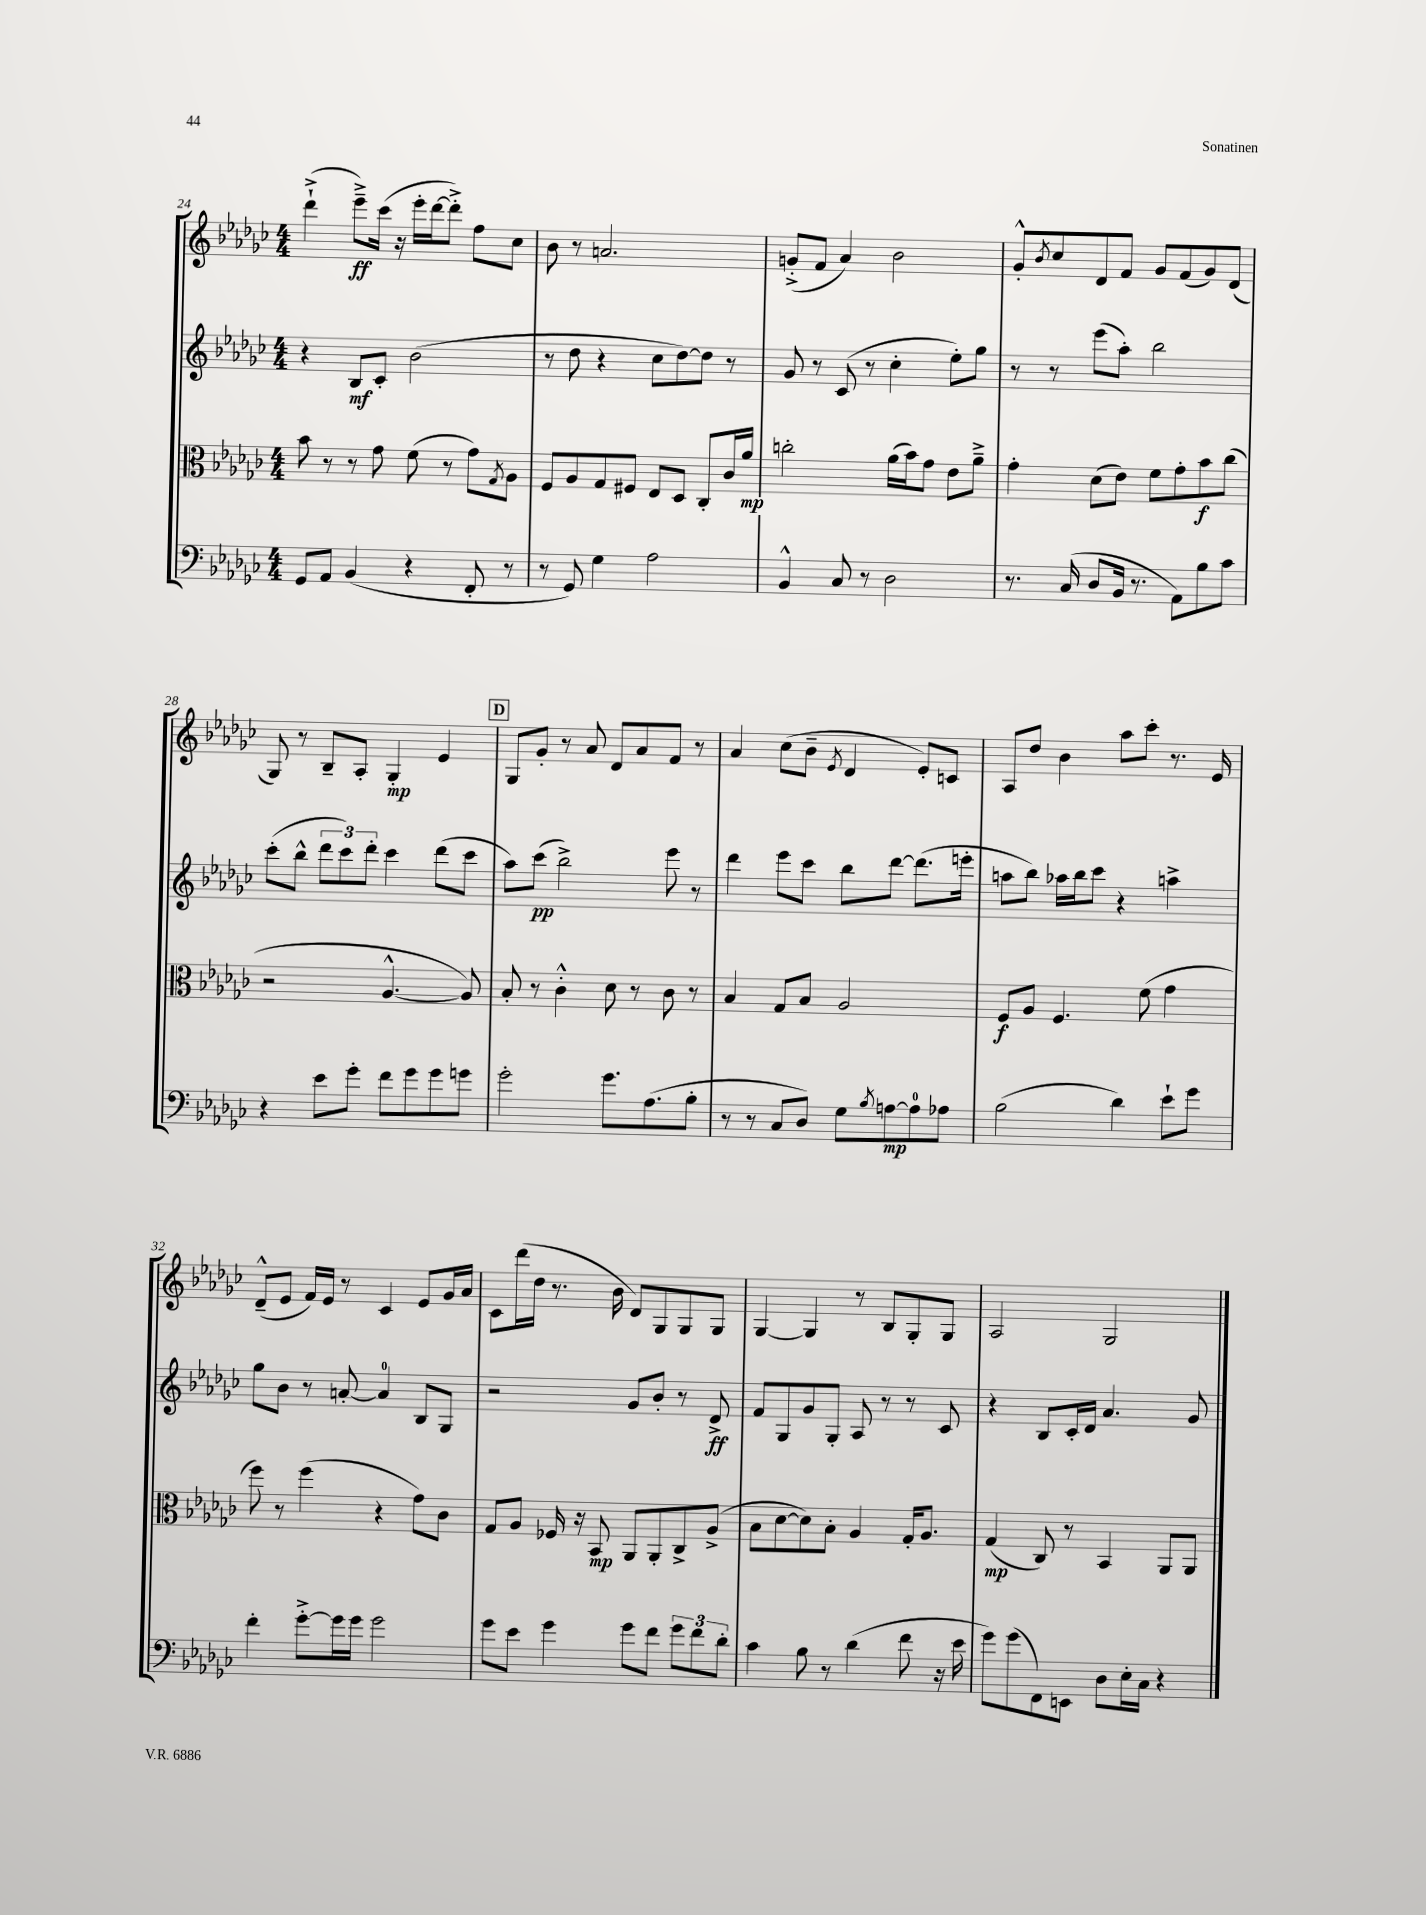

**kern	**kern	**kern	**kern
*staff4	*staff3	*staff2	*staff1
*clefF4	*clefC3	*clefG2	*clefG2
*k[b-e-a-d-g-c-]	*k[b-e-a-d-g-c-]	*k[b-e-a-d-g-c-]	*k[b-e-a-d-g-c-]
*M4/4	*M4/4	*M4/4	*M4/4
8GG-/L	8b-\	4r	(4ddd-`^\
8AA-/J	8r	.	.
(4BB-/	8r	8B-/L	8eee-~^\L)
.	8g-\	8c-'/J	(16ccc-\Jk
.	.	.	16r
4r	(8f\	(2b-\	16eee-'\LL
.	.	.	[16ddd-\J
.	8r	.	8ddd-'^\]J)
8FF'/	8g-\L)	.	8ff\L
.	8qG-/	.	.
8r	8A-\J	.	8cc-\J
=	=	=	=
8r	8F/L	8r	8b-\
8GG-/)	8A-/	8dd-\	8r
4G-\	8G-/	4r	2.a/
.	8F#/J	.	.
2A-\	8E-/L	8cc-\L	.
.	8D-/J	[8dd-\)	.
.	8C-'/L	8dd-\]J	.
.	16c-/L	8r	.
.	16a-/JJ	.	.
=	=	=	=
4BB-^^/	2cc'\	8g-/	(8g'^/L
.	.	8r	8f/J
8C-/	.	(8c-/	4a-/)
8r	.	8r	.
2D-\	(16a-\LL	4cc-'\	2b-\
.	16b-\J)	.	.
.	8g-\J	.	.
.	8e-\L	8ee-'\L)	.
.	8a-~^\J	8gg-\J	.
=	=	=	=
8.r	4g-'\	8r	8g-'^^/L
.	.	.	8qb-/
.	.	8r	8cc-/
(16C-/	.	.	.
8D-/L	(8d-\L	(8eee-\L	8d-/
16BB-/Jk	8e-\J)	8aa-'\J)	8f/J
8.r	.	.	.
.	8f\L	2bb-\	8g-/L
8AA-\L)	8g-'\	.	(8f/
8B-\	8b-\	.	8g-/)
8c-\J	(8cc-\J	.	(8d-/J
=	=	=	=
4r	2r	(8ccc-'\L	8G-/)
.	.	8bb-^^\J	8r
8e-\L	.	12ddd-\L	8B-~/L
.	.	12ccc-\)	.
8g-'\J	.	.	8A-'/J
.	.	12ddd-'\J	.
8f\L	[4.A-^^/	4ccc-\	4G-'/
8g-\	.	.	.
8g-\	.	(8ddd-\L	4e-/
8g\J	8A-/])	8ccc-\J	.
=	=	=	=
2g-'\	8B-'/	8aa-\L)	8G-/L
.	8r	(8ccc-\J	8g-'/J
.	4c-'^^\	2bb-^\)	8r
.	.	.	8a-/
8.g-\L	8d-\	.	8d-/L
.	8r	.	8a-/
(8.A-\	.	.	.
.	8c-\	8eee-\	8f/J
8B-'\J	8r	8r	8r
=	=	=	=
8r	4B-/	4ddd-\	4a-/
8r	.	.	.
8C-/L	8G-/L	8eee-\L	(8cc-\L
8D-/J)	8B-/J	8ccc-\J	8b-~\J
.	.	.	8qe-/
8G-\L	2A-/	8bb-\L	4d-/
8qB-/	.	.	.
[8A\	.	[8ddd-\J	.
8A\]	.	(8.ddd-\]L	8e-'/L)
8A-\J	.	.	8c/J
.	.	16eee'\Jk	.
=	=	=	=
(2B-\	8F/L	8aa\L	8A-/L
.	8A-/J	8bb-\J)	8dd-/J
.	4.F/	16aa-\LL	4b-\
.	.	16bb-\J	.
.	.	8ccc-\J	.
4d-\)	.	4r	8aa-\L
.	(8f\	.	8ccc-'\J
8e-`\L	4g-\	4aa^\	8.r
8g-\J	.	.	.
.	.	.	16e-/
=	=	=	=
4f'\	8ff\)	8gg-\L	(8d-~^^/L
.	8r	8b-\J	8e-/J
[8g-'^\L	(4ff\	8r	16f/LL)
.	.	.	16e-/JJ
16g-\]L	.	[8a'/	8r
16g-\JJ	.	.	.
2g-\	4r	4a/]	4c-/
.	8g-\L)	8B-/L	8e-/L
.	8c-\J	8G-/J	16g-/L
.	.	.	16a-/JJ
=	=	=	=
8g-\L	8G-/L	2r	8c-\L
8e-\J	8A-/J	.	(16ddd-\L
.	.	.	16dd-\JJ
4g-\	16F-/	.	8.r
.	16r	.	.
.	8BB-/	.	.
.	.	.	16b-\
8g-\L	8AA-/L	8g-/L	8d-/L)
8f\J	8AA-'/	8b-'/J	8G-/
12g-\L	8C-^/	8r	8G-/
12f\	.	.	.
.	(8A-^/J	8d-^/	8G-/J
12d-'\J	.	.	.
=	=	=	=
4c-\	8B-\L	8f/L	[4G-/
.	[8d-\	8G-/	.
8B-\	8d-\])	8g-/	4G-/]
8r	8B-'\J	8G-'/J	.
(4d-\	4A-/	8A-/	8r
.	.	8r	8B-/L
8f\	16G-'/LK	8r	8G-'/
.	8.A-/J	.	.
16r	.	8c-/	8G-/J
16e-\	.	.	.
=	=	=	=
8g-\L)	(4G-/	4r	2A-/
(8g-\	.	.	.
8FF\)	8C-/)	8B-/L	.
8EE\J	8r	16c-'/L	.
.	.	16d-/JJ	.
8D-\L	4BB-/	4.a-/	2G-/
16E-'\L	.	.	.
16C-\JJ	.	.	.
4r	8AA-/L	.	.
.	8AA-/J	8g-/	.
==	==	==	==
*-	*-	*-	*-
